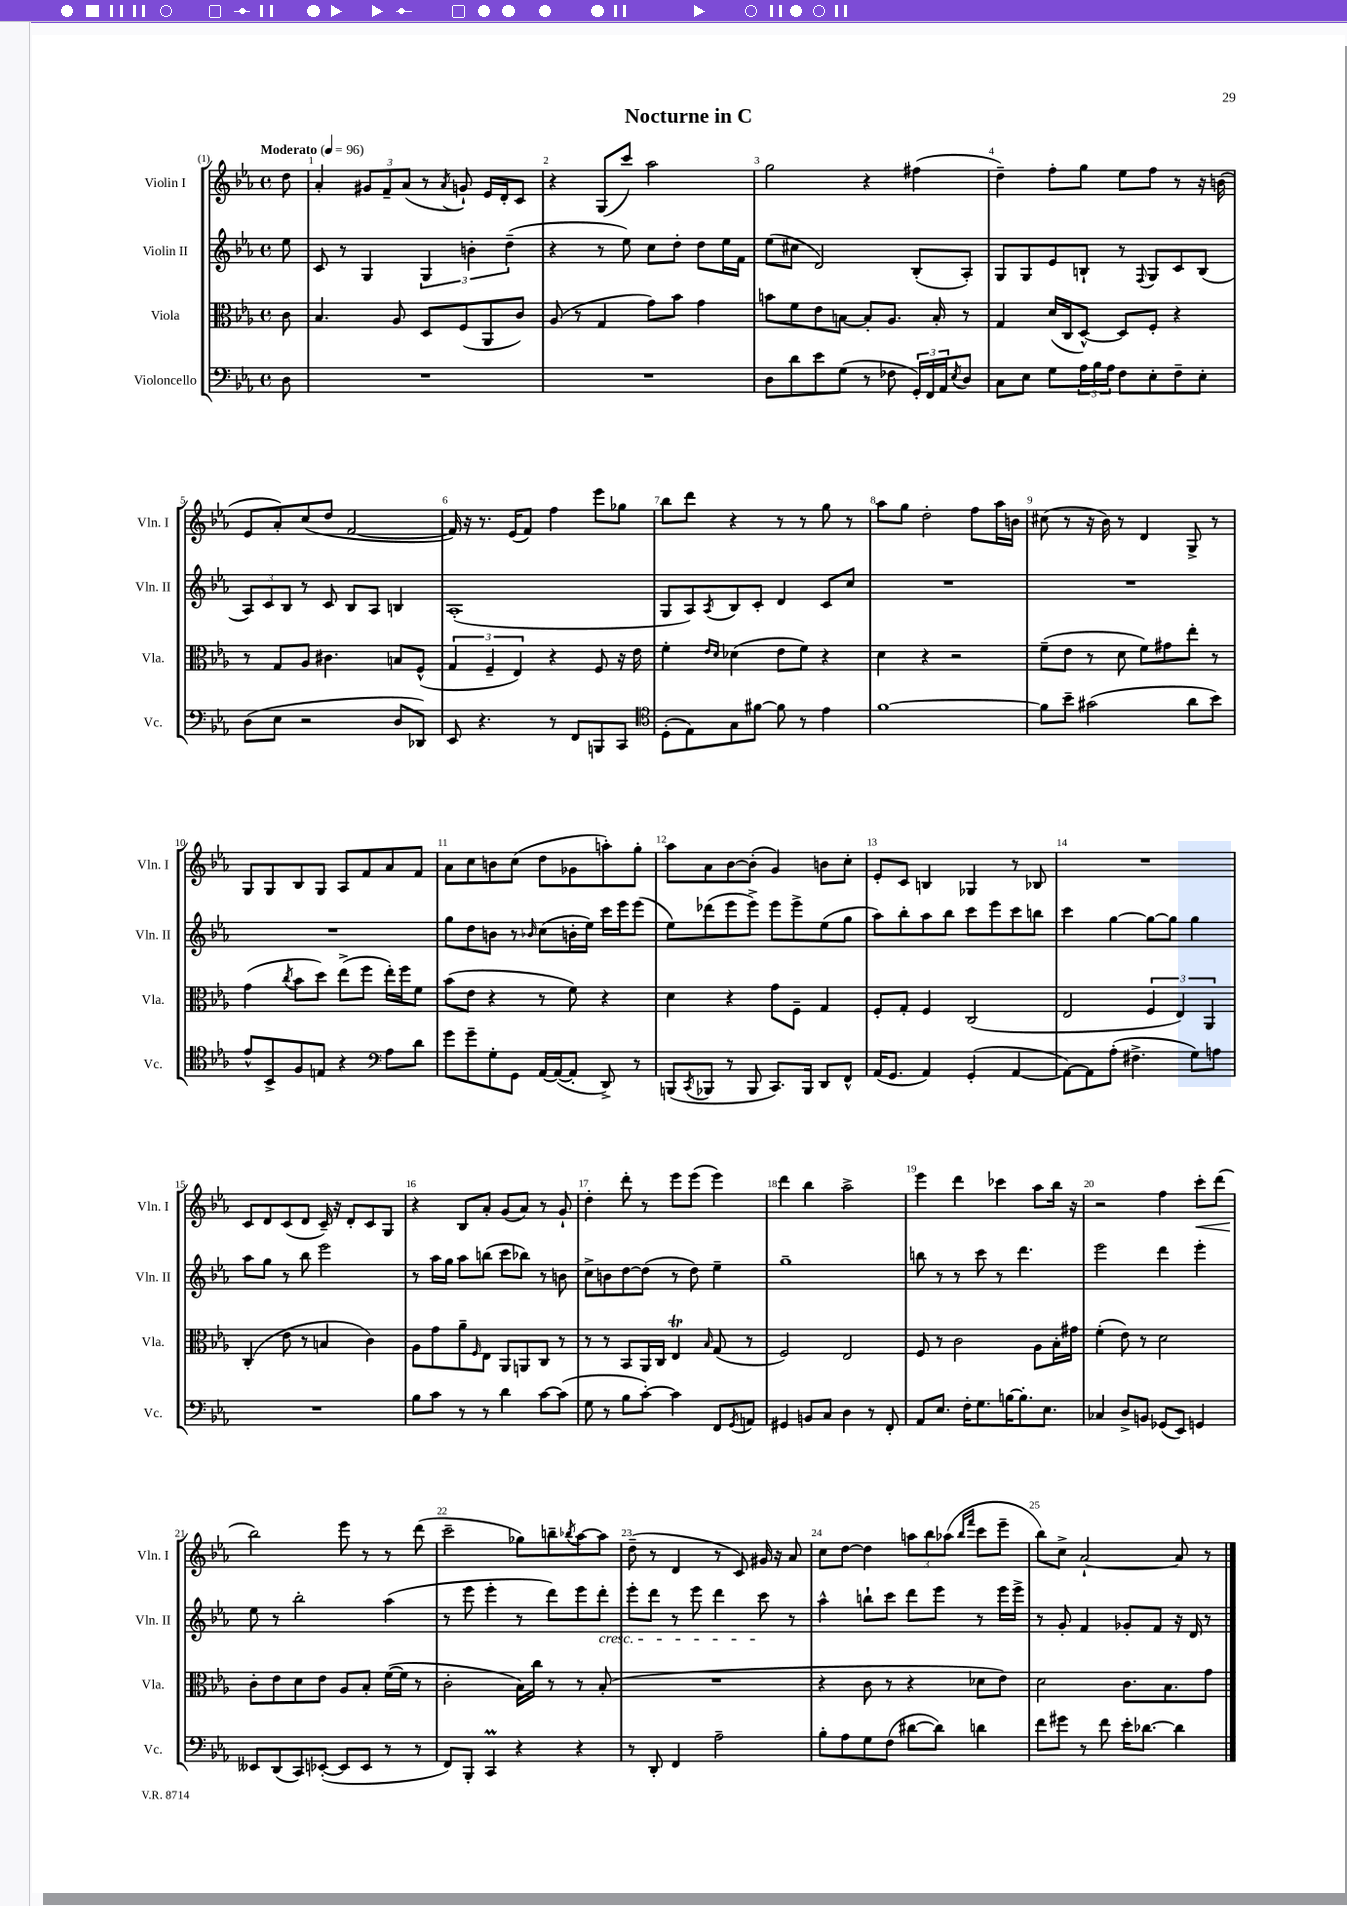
\header { title = "Nocturne in C" }
<<
\new StaffGroup <<
\new Staff = "s0" \with { instrumentName = "Violin I" shortInstrumentName = "Vln. I" } {
    \clef treble \key ees \major \defaultTimeSignature \time 4/4 \partial 8 \tempo "Moderato" 4 = 96
    d''8 |
    aes'4-. \tuplet 3/2 { gis'8 f'8-- aes'8( } r8 \acciaccatura { aes'8 } g'8-!) ees'16 d'16-. c'8 |
    r4 g8( c'''8) aes''2 |
    g''2 r4 fis''4( |
    d''4--) f''8-. g''8 ees''8 f''8 r8 r16 b'16( |
    ees'8 aes'8-.) c''8( d''8 f'2~ |
    f'16) r16 r8. ees'16( f'8) f''4 ees'''8 ges''8 |
    bes''8 d'''8 r4 r8 r8 g''8 r8 |
    aes''8 g''8 d''2-. f''8 aes''16 b'16 |
    cis''8( r8 r16 bes'16) r8 d'4 g8-> r8 |
    g8 g8 bes8 g8 aes8 f'8 aes'8 f'8 |
    aes'8 c''8 b'8 c''8( d''8 ges'8 a''8-.) g''8-. |
    aes''8 aes'8 bes'8~ bes'8-.( g'4) b'8 c''8-. |
    ees'8-. c'8 b4 ges4 r8 bes8 |
    R1 |
    c'8 d'8 c'8( d'8 c'16--) r16 d'8-. c'8 g8 |
    r4 bes8 aes'8-. g'8( aes'8) r8 g'8-! |
    d''4-. d'''8-. r8 ees'''8 ees'''8( ees'''4) |
    d'''4 bes''4 aes''2-> |
    ees'''4 d'''4 ces'''4 aes''8 bes''16 r16 |
    r2 f''4 c'''8-.\< d'''8( |
    bes''2\!) ees'''8 r8 r8 d'''8( |
    c'''2-- ges''8) b''8-- \acciaccatura { bes''8 } aes''8~ aes''8 |
    d''8--( r8 d'4 r8 c'8) gis'16 r16 aes'8 |
    c''8 d''8~ d''4 \tuplet 3/2 { a''8 bes''8 aes''8( } \grace { bes''16 f'''16 } c'''8 ees'''8-- |
    bes''8) c''8-> aes'2~-! aes'8 r8 \bar "|." |
}
\new Staff = "s1" \with { instrumentName = "Violin II" shortInstrumentName = "Vln. II" } {
    \clef treble \key ees \major \defaultTimeSignature \time 4/4 \partial 8
    ees''8 |
    c'8 r8 g4 \tuplet 3/2 { g4 b'4-. d''4--( } |
    r4 r8 ees''8) c''8 d''8-. d''8 ees''16 f'16 |
    ees''8( cis''8 d'2) bes8-.( aes8-.) |
    g8 g8 ees'8 b8-! r8 \appoggiatura { f8 } g8 c'8 b8( |
    \tuplet 3/2 { aes8) c'8 bes8 } r8 c'8 bes8 aes8 b4 |
    aes1-.( |
    g8 aes8) \acciaccatura { aes8 } bes8 c'8-. d'4 c'8 c''8 |
    R1 |
    R1 |
    R1 |
    g''8 d''8 b'8 r8 \grace { bes'16 } c''8( b'16-. ees''16) c'''16 ees'''16 ees'''8( |
    ees''8) des'''8( ees'''8 ees'''8->) ees'''8 ees'''8-> ees''8( g''8 |
    aes''8) bes''8-. aes''8 bes''8 c'''8 ees'''8 c'''8 b''8 |
    c'''4 g''4~ g''8~ g''8 g''4 |
    aes''8 g''8 r8 bes''8 ees'''2 |
    r8 aes''16 g''16 aes''8 b''8( c'''8 bes''8) r8 b'8 |
    c''8-> b'8 d''8~ d''8( r8 d''8) ees''4-- |
    g''1-- |
    b''8 r8 r8 c'''8 r8 d'''4. |
    ees'''2 d'''4 ees'''4-. |
    ees''8 r8 bes''2-. aes''4( |
    r8 ees'''8 ees'''4-. r8 d'''8) ees'''8 d'''8-.\cresc |
    ees'''8-. d'''8 r8 ees'''8 d'''4 c'''8\! r8 |
    aes''4-^ b''8-! c'''8 d'''8 ees'''8 r8 ees'''16 ees'''16-> |
    r8 g'8-. f'4 ges'8-. f'8 r16 d'16 r8 \bar "|." |
}
\new Staff = "s2" \with { instrumentName = "Viola" shortInstrumentName = "Vla." } {
    \clef alto \key ees \major \defaultTimeSignature \time 4/4 \partial 8
    c'8 |
    bes4. aes8 d8 f8( aes,8 c'8) |
    aes8( r8 g4 g'8) bes'8 g'4 |
    b'8 f'8 ees'8 b8~ b8-. aes8. b16-. r8 |
    g4 d'16( c16 d8~-^) d8 f8-. r4 |
    r8 g8 aes8 cis'4. b8 f8-^( |
    \tuplet 3/2 { g4 f4-- ees4) } r4 f8 r16 ees'16 |
    f'4-. \grace { ees'16 d'16 } des'4( ees'8 f'8) r4 |
    d'4 r4 r2 |
    f'8--( ees'8 r8 d'8 f'8) gis'8 ees''8-. r8 |
    g'4( \acciaccatura { c''8 } bes'8 d''8) ees''8->( f''8 ees''16-.) f''16 f'8 |
    bes'8( ees'8 r4 r8 f'8) r4 |
    d'4 r4 g'8 f8-- g4 |
    f8-. g8-. f4 c2( |
    ees2 \tuplet 3/2 { f4 ees4) aes,4 } |
    c4-.( ees'8 r8 b4 c'4) |
    aes8 g'8 aes'8-- \grace { f16 } ees8 aes,8 a,8 c8 r8 |
    r8 r8 bes,8 aes,16 c16 ees4\trill \grace { bes16 } g8( r8 |
    f2) ees2 |
    f8 r8 c'2 aes8 bes16-. gis'16 |
    f'4-.( ees'8) r8 d'2 |
    c'8-. ees'8 d'8 ees'8 aes8 bes8-. f'16~( f'16 r8 |
    c'2-. bes16) c''16 r8 r8 bes8-.( |
    R1 |
    r4 c'8 r8 r4 des'8 ees'8) |
    d'2 c'8. bes8. g'8 \bar "|." |
}
\new Staff = "s3" \with { instrumentName = "Violoncello" shortInstrumentName = "Vc." } {
    \clef bass \key ees \major \defaultTimeSignature \time 4/4 \partial 8
    d8 |
    R1 |
    R1 |
    d8 d'8 ees'8 g8( r8 fes8 \tuplet 3/2 { g,16-.) f,16 aes,16 } \acciaccatura { ees8 } d8 |
    c8 ees8 g8 \tuplet 3/2 { aes16 bes16 aes16 } f8 ees8-. f8-- ees8-. |
    d8( ees8 r2 d8 des,8) |
    ees,8 r4. r8 f,8 b,,8 c,8 |
    \clef tenor d8-.( ees8) g8 fis'8~ fis'8 r8 ees'4 |
    f'1~ |
    f'8 bes'8-- gis'2( aes'8 bes'8) |
    ees'8-^ bes,8-> f8 e8 r4 \clef bass aes8 d'8 |
    g'8 g'8-- g8-. g,8 aes,16~ aes,16~( aes,8-. d,8->) r8 |
    b,,8( \acciaccatura { c,8 } bes,,8 r8 bes,,8 c,8.) bes,,16 d,8 f,8-^ |
    aes,16( g,8. aes,4) g,4-.( aes,4~ |
    aes,8~) aes,8 aes8-.( fis4.-> g8) a8 |
    R1 |
    bes8 c'8 r8 r8 d'4 c'8~ c'8( |
    g8 r8 bes8 c'8~-.) c'4 f,8 \acciaccatura { g,8 } a,8 |
    gis,4 b,8 c8 d4 r8 f,8-. |
    aes,8 ees8. f16-. g8. b16~ b8.-. ees8. |
    ces4 d8-> b,8 ges,8( ees,8) g,4 |
    eeses,8 d,8( c,8) ees,8~-.( ees,8 ees,8 r8 r8 |
    f,8) bes,,8-. c,4\prall r4 r4 |
    r8 d,8-. f,4 aes2-- |
    bes8-. aes8 g8 f8( dis'8~ dis'8) d'4 |
    f'8 gis'8 r8 f'8 ees'16-. des'8.~ des'4 \bar "|." |
}
>>
>>
\layout { \context { \Score \override BarNumber.break-visibility = ##(#f #t #t) barNumberVisibility = #all-bar-numbers-visible } }
